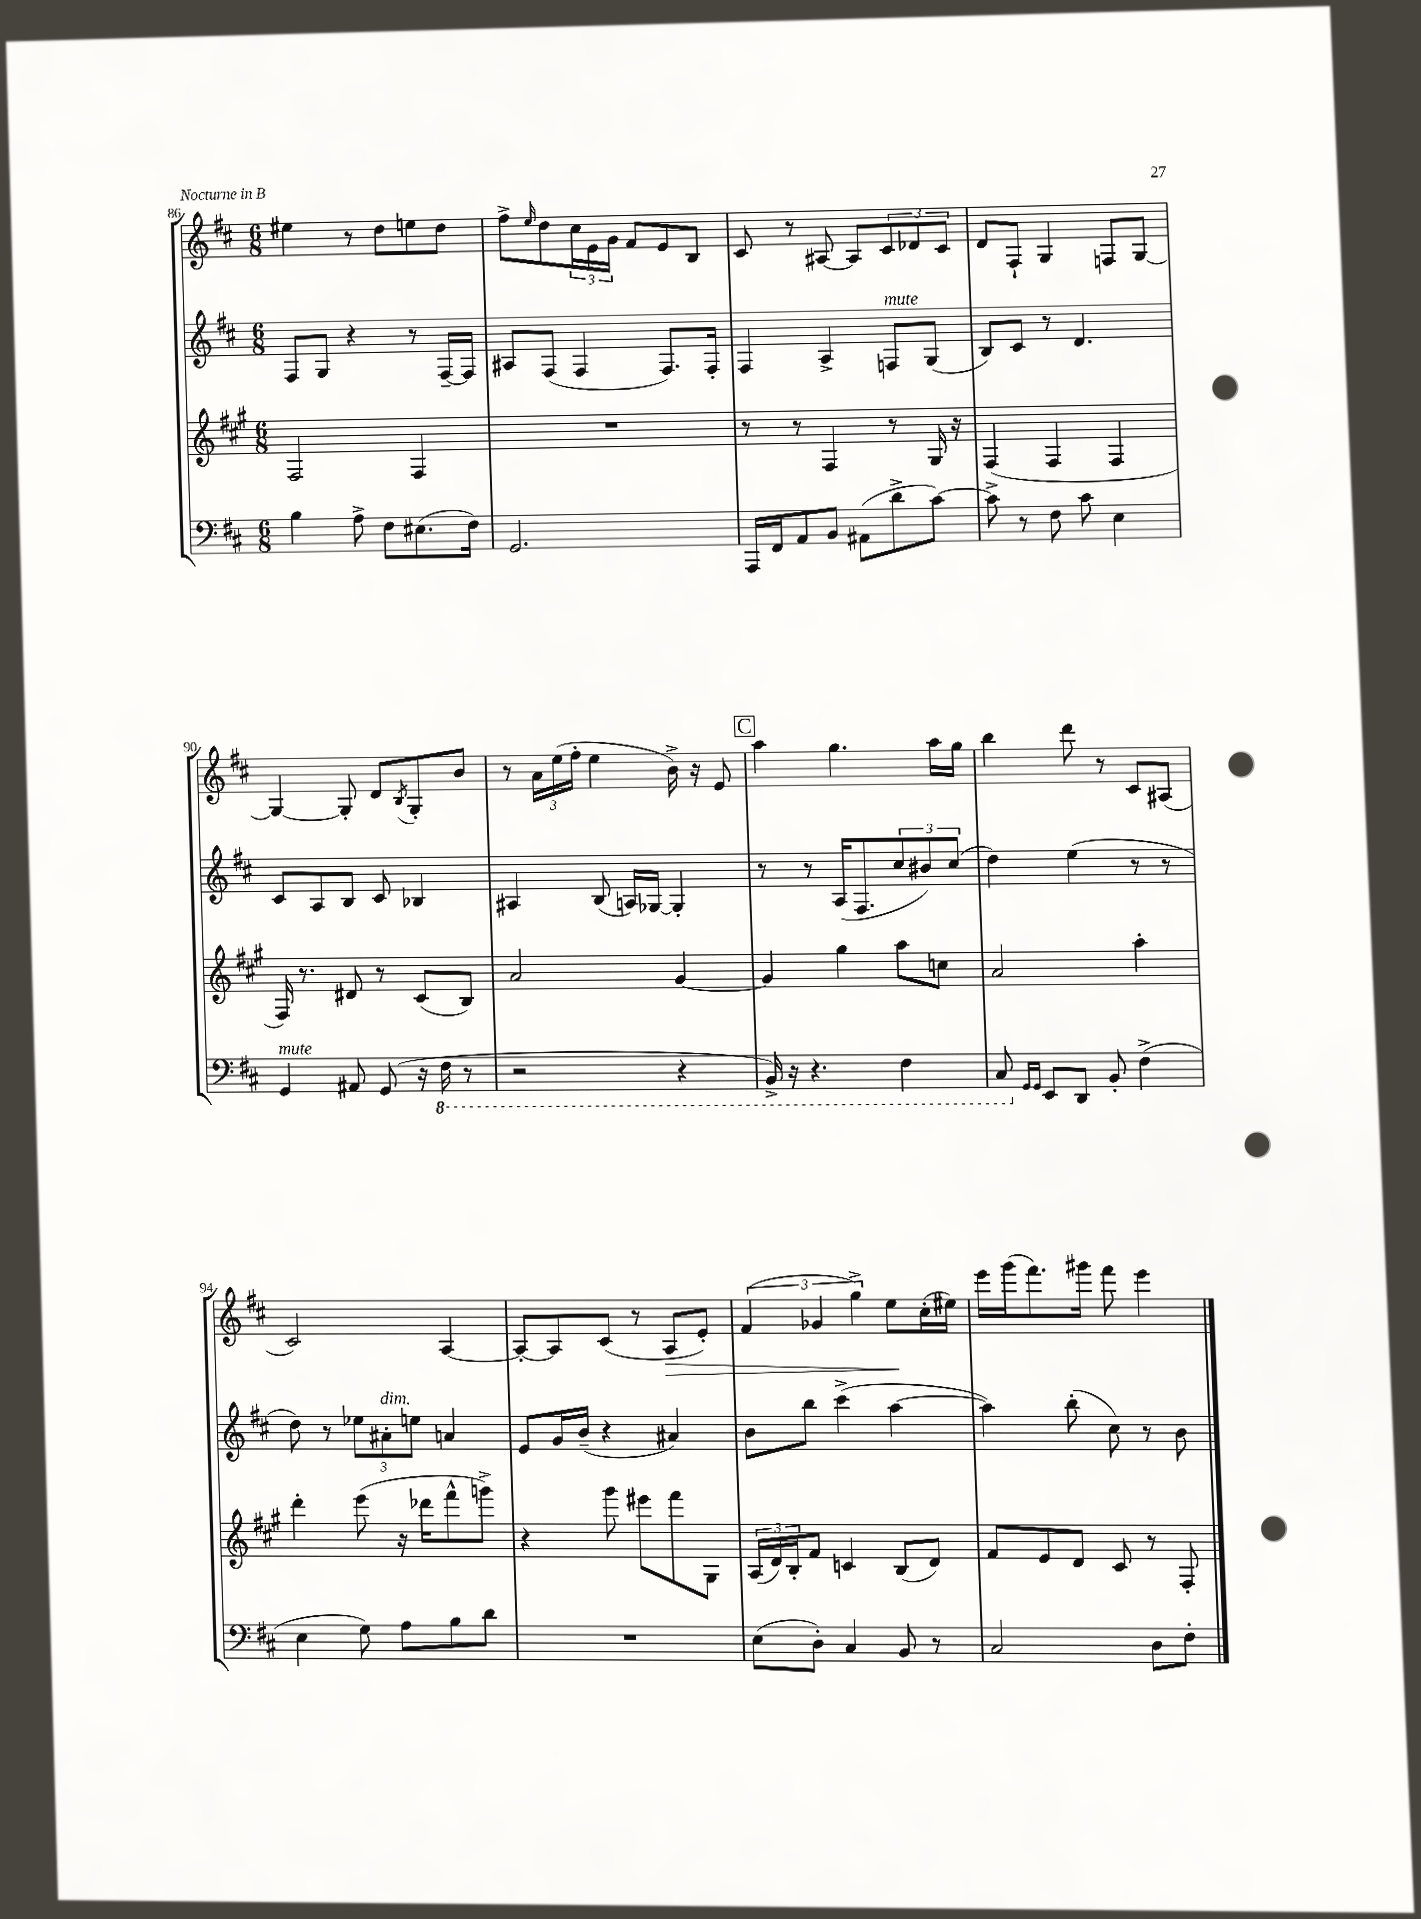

**kern	**kern	**kern	**kern
*staff4	*staff3	*staff2	*staff1
*clefF4	*clefG2	*clefG2	*clefG2
*k[f#c#]	*k[f#c#g#]	*k[f#c#]	*k[f#c#]
*M6/8	*M6/8	*M6/8	*M6/8
4B\	2F#/	8F#/L	4ee#\
.	.	8G/J	.
8A^\	.	4r	8r
8F#\L	.	.	8dd\L
(8.E#\	4F#/	8r	8ee\
.	.	[16F#~/LL	8dd\J
16F#\Jk)	.	16F#/]JJ	.
=	=	=	=
2.GG/	2.r	8A#/L	8ff#^\L
.	.	.	16qqee/
.	.	(8F#/J	8dd\
.	.	4F#/	24cc#\L
.	.	.	24e\
.	.	.	24g\JJ
.	.	.	8f#/L
.	.	8.F#/L)	8e/
.	.	.	8B/J
.	.	16F#'/Jk	.
=	=	=	=
16AAA/LL	8r	4F#/	8c#/
16FF#/J	.	.	.
8AA/	8r	.	8r
8BB/J	4F#/	4A^/	[8A#/
(8AA#\L	.	.	8A#/]L
8d^\	8r	8F/L	12c#/
.	.	.	12d-/
[8c#\J)	16G#/	(8G/J	.
.	.	.	12c#/J
.	16r	.	.
=	=	=	=
8c#^\]	(4F#/	8B/L)	8d/L
8r	.	8c#/J	8F#`/J
8F#\	4F#/	8r	4G/
8c#\	.	4.d/	.
4E\	4F#/	.	8F/L
.	.	.	[8G/J
=	=	=	=
4GG/	16F#/)	8c#/L	4G/_
.	8.r	.	.
.	.	8A/	.
8AA#/	8d#/	8B/J	8G'/]
(8GG/	8r	8c#/	8d/L
.	.	.	8qB/
16r	(8c#/L	4B-/	8G'/
16FF#\	.	.	.
8r	8B/J)	.	8b/J
=	=	=	=
2r	2a/	4A#/	8r
.	.	.	24a\LL
.	.	.	(24ee\
.	.	.	24ff#'\JJ
.	.	(8B/	4ee\
.	.	16A/LL)	.
.	.	[16G-/JJ	.
4r	[4g#/	4G-'/]	16b^\)
.	.	.	16r
.	.	.	8e/
=	=	=	=
16BBB^/)	4g#/]	8r	4aa\
16r	.	.	.
4.r	.	8r	.
.	4gg#\	(16A/LK	4.gg\
.	.	8.F#/	.
4FF#\	8aa\L	12cc#/	.
.	.	12b#/)	.
.	8cc\J	.	16aa\LL
.	.	(12cc#/J	.
.	.	.	16gg\JJ
=	=	=	=
8CC#/	2a/	4dd\)	4bb\
16qqGG/LL	.	.	.
16qqGG/JJ	.	.	.
8EE/L	.	.	.
8DD/J	.	(4ee\	8ddd\
8BB'/	.	.	8r
(4F#^\	4aa'\	8r	8c#/L
.	.	8r	(8A#/J
=	=	=	=
4E\	4ddd'\	8dd\)	2c#/)
.	.	8r	.
8G\)	(8eee\	12ee-\L	.
.	.	12a#'\	.
8A\L	16r	.	.
.	.	12ee\J	.
.	16ddd-\LK	.	.
8B\	8fff#^^\	4a/	[4A/
8d\J	8ggg^\J)	.	.
=	=	=	=
2.r	4r	8e/L	8A'/_L
.	.	16g/L	8A/]
.	.	(16b~/JJ	.
.	8ggg#\	4r	(8c#/J
.	8eee#\L	.	8r
.	8fff#\	4a#/)	8A/L
.	8G#\J	.	8e'/J)
=	=	=	=
(8E\L	(24A/LL	8b\L	(6f#/
.	24d/)	.	.
.	24B'/J	.	.
8D'\J)	8f#/J	8bb\J	.
.	.	.	6g-/
4C#/	4c/	(4ccc#^\	.
.	.	.	6gg^\)
8BB/	(8B/L	[4aa\	8ee\L
8r	8d/J)	.	(16cc#'\L
.	.	.	16ee#\JJ)
=	=	=	=
2C#/	8f#/L	4aa\])	16eee\LL
.	.	.	(16ggg\J
.	8e/	.	8.fff#\)
.	8d/J	(8bb'\	.
.	.	.	16ggg#\Jk
.	8c#/	8cc#\)	8fff#\
8D\L	8r	8r	4eee\
8F#'\J	8F#'/	8b\	.
==	==	==	==
*-	*-	*-	*-
